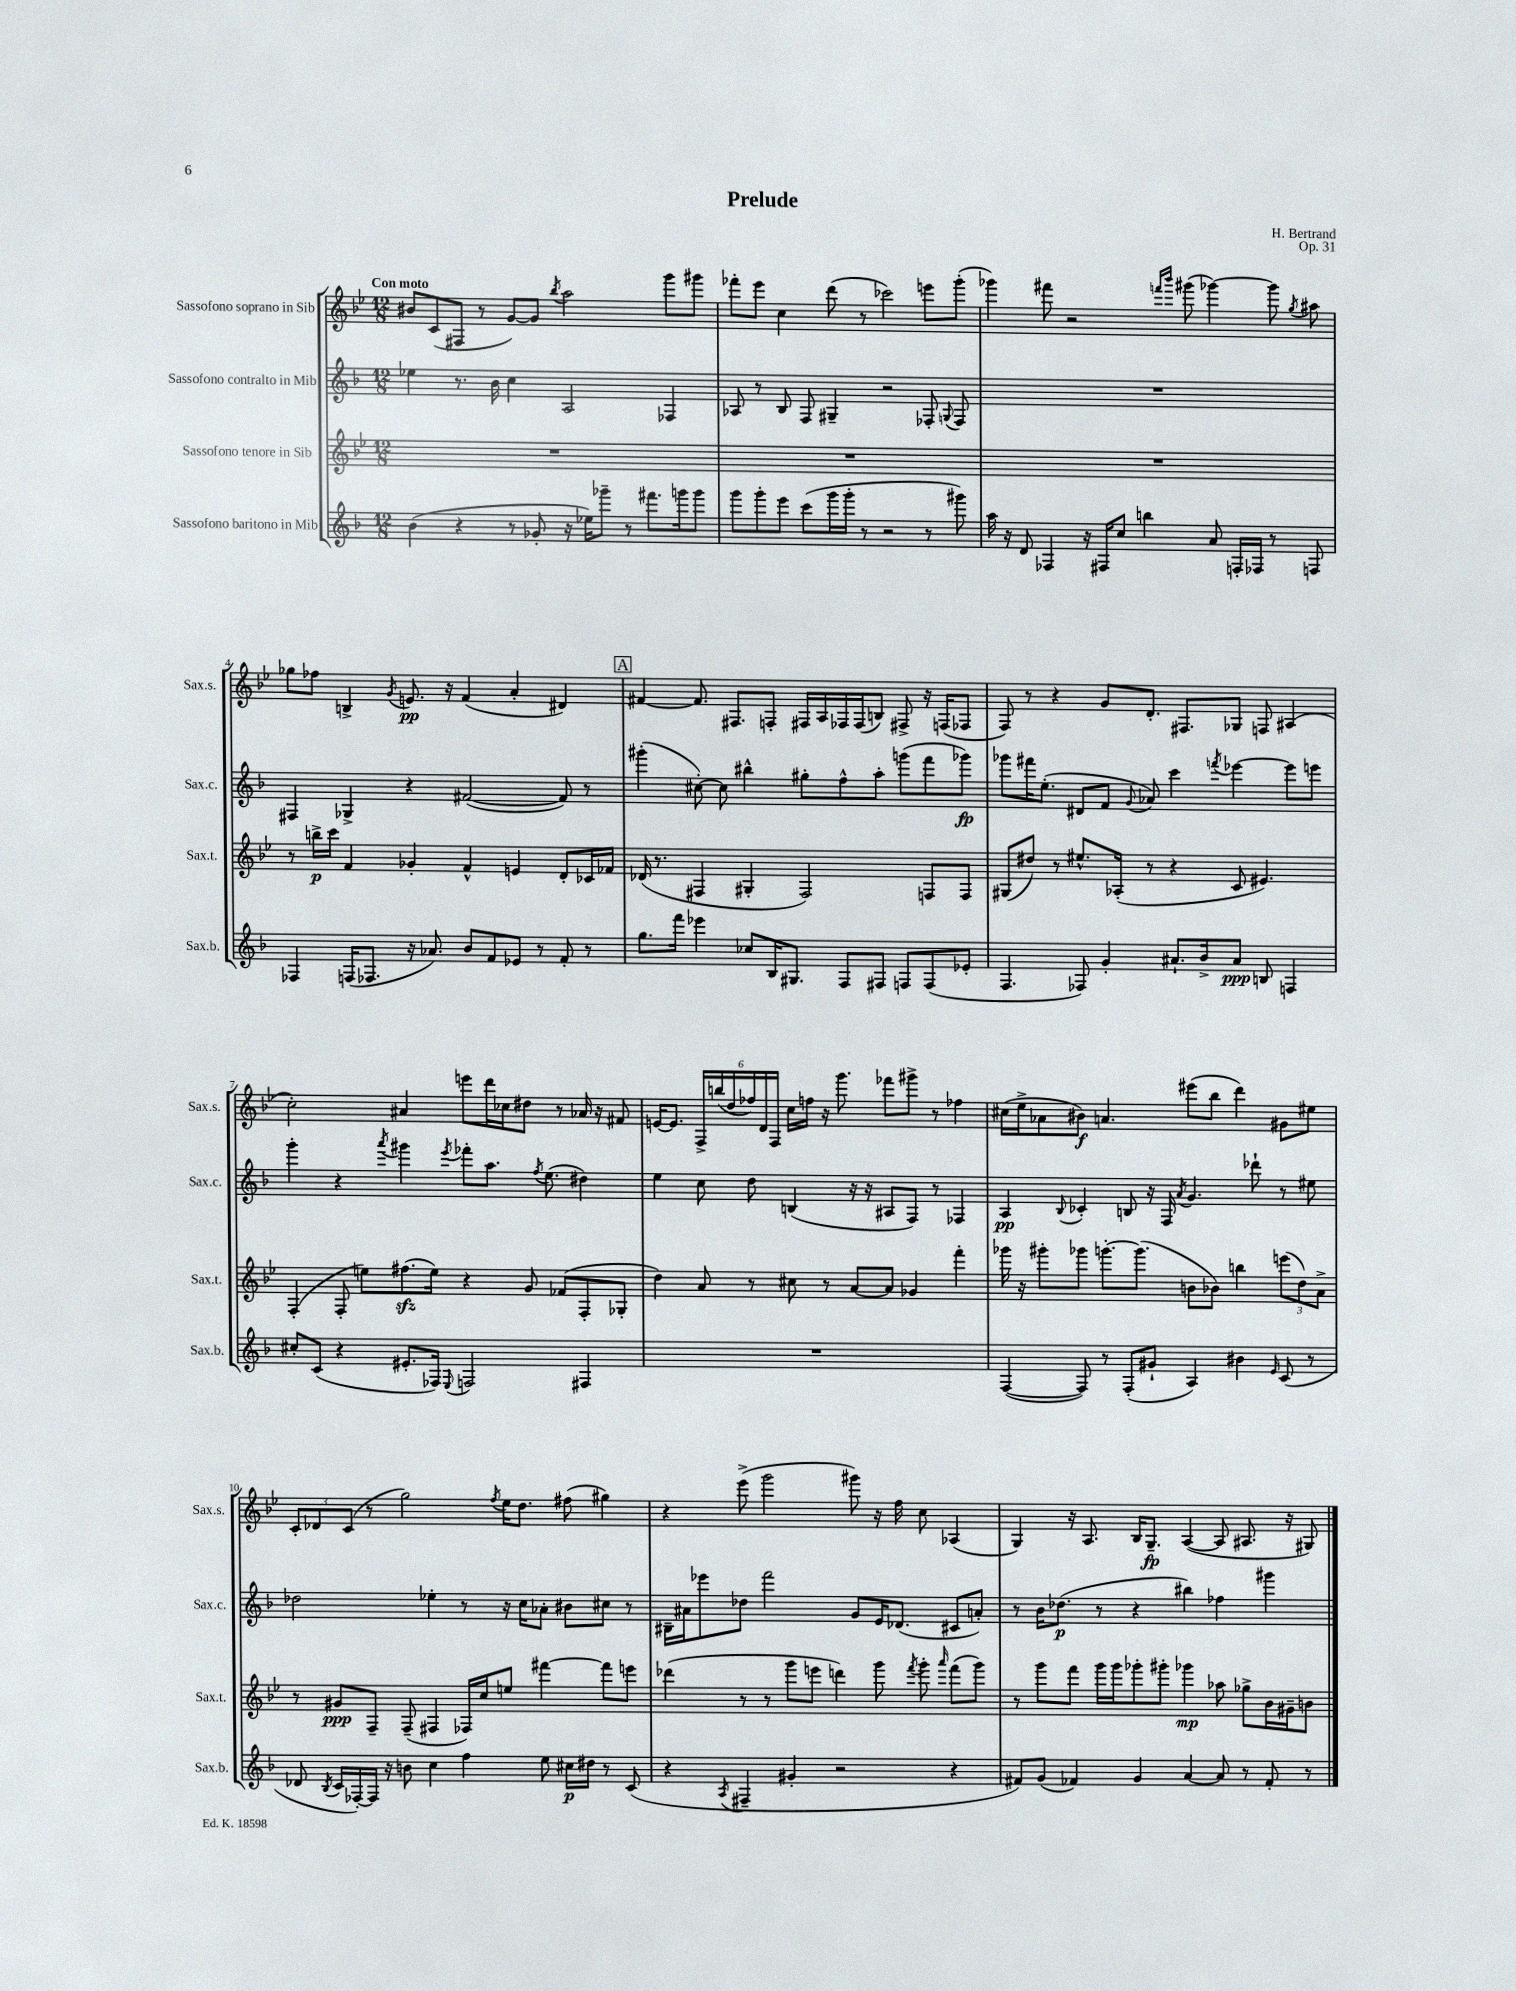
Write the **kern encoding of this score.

**kern	**kern	**kern	**kern
*staff4	*staff3	*staff2	*staff1
*clefG2	*clefG2	*clefG2	*clefG2
*k[b-]	*k[b-e-]	*k[b-]	*k[b-e-]
*M12/8	*M12/8	*M12/8	*M12/8
(4b-\	1.r	4ee-\	8b#/L
.	.	.	(8c/
4r	.	8.r	8F#/J
.	.	.	8r
.	.	16b-\	.
8r	.	4cc\	[8g/L)
8g-'/	.	.	8g/]J
.	.	.	8qbb-/
16r	.	2A/	2aa\
16ee-\LK)	.	.	.
8ggg-~\J	.	.	.
8r	.	.	.
8.fff#\L	.	.	.
.	.	4F-/	8ggg\L
16ggg\k	.	.	.
8ggg\J	.	.	8ggg#\J
=	=	=	=
8ggg\L	1.r	8A-/	8fff-'\L
8ggg'\	.	8r	8eee-\J
8eee\J	.	8B-/	4cc\
(8ccc\L	.	8F/	.
16ggg\L	.	4G#~/	(8ddd\
16ggg'\JJ	.	.	.
8r	.	.	8r
2r	.	2r	2ccc-\)
8r	.	8F-'/	8eee\L
.	.	8qqG/	.
8ggg#\)	.	8F-/	(8ggg'\J
=	=	=	=
16aa\	1.r	1.r	4ggg-\)
16r	.	.	.
8d/	.	.	.
4F-/	.	.	8fff#\
.	.	.	2r
16r	.	.	.
16F#/LK	.	.	.
8cc/J	.	.	.
4bb\	.	.	.
.	.	.	16qqfff/LL
.	.	.	16qqbbb-/JJ
.	.	.	(8ggg#\
8a/	.	.	[4ggg-\)
16F'/LL	.	.	.
16F-/JJ	.	.	.
8r	.	.	8ggg-\]
.	.	.	8qgg/
8F/	.	.	8aa#\
=	=	=	=
4F-/	8r	4F#/	8gg-\L
.	16bb^\LL	.	8ff-\J
.	16ccc\JJ	.	.
(16F/LK	4f/	4G-^/	4B^/
8.F-/J	.	.	.
.	.	.	8qg/
16r	4g-'/	4r	8.e/
8.a-/)	.	.	.
.	.	.	16r
8b-/L	4f^^/	([2f#/	(4f/
8f/	.	.	.
8e-/J	4e/	.	4a'/
8r	.	.	.
8f'/	8d'/L	8f#/])	4d#/)
8r	16c-/L	8r	.
.	16f-/JJ	.	.
=	=	=	=
8.gg\L	(16d-/	(4ggg#'\	[4f#/
.	8.r	.	.
16fff\Jk	.	.	.
4eee-\	4F#/	[8cc#'\)	8.f#/]
.	.	8cc#\]	.
.	.	.	8.F#/L
8cc-/L	4G#'/	4bb#^^\	.
16B-/K	.	.	8F'/J
8.G#/J	.	.	.
.	2F#/)	8gg#'\L	16F#/LL
.	.	.	16A/
8F/L	.	8ff^^\	16F-/
.	.	.	(16F-/J
8F#/J	.	8aa'\J	8B/J)
8F/L	.	(8ggg\L	8F#^/
(8F/	8F/L	8fff\	16r
.	.	.	(16F/LK
8e-'/J	8F/J	8ggg-\J)	8F-/J
=	=	=	=
4.F/	(8G#/L	8ggg-\L	8F/)
.	8dd#/J)	16fff#\K	8r
.	.	(8.ee'\J	.
.	8r	.	4r
8F-/)	8.ee#^^/L	8d#/L	.
4g'/	.	8f/J	8g/L
.	(16A-'/Jk	.	.
.	.	8qqg/	.
.	8r	8a-/)	8.d'/J
8.a#`/L	4r	4ccc\	.
.	.	.	8.F#/L
16b-^/k	.	.	.
.	.	8qfff/	.
8a#/J	8c/	[4eee-\	8G-/J
8B/	4.e#/)	.	8F/
4F/	.	8eee-\]L	(4A#/
.	.	8eee\J	.
=	=	=	=
8cc#'/L	(4F'/	4ggg'\	2cc'\)
(8c/J	.	.	.
4r	8F'/	4r	.
.	8ee\L)	.	.
.	.	8qaaa/	.
8.e#'/L	(8.ff#\	4ggg#\	4a#/
16F-/Jk)	16ee\Jk)	.	.
8qqE/	.	8qeee/	.
2F/	4r	8fff-'\L	8eee\L
.	.	8.aa\J	16ddd\L
.	.	.	16cc-\J
.	8g/	.	8dd#\J
.	.	8qff/	.
.	.	(8.ee\	.
.	(8f-/L	.	8r
4F#/	8F'/	4dd#\)	16a-/
.	.	.	16r
.	8G-'/J	.	8f#/
=	=	=	=
1.r	4dd\)	4ee\	[16e/LK
.	.	.	8.e/]J
.	8a/	8cc\	24F^/LL
.	.	.	(24bb/
.	.	.	24dd/
.	8r	8dd\	24ff-/)
.	.	.	24d/
.	.	.	24F/JJ
.	8cc#\	(4B/	16cc\LL
.	.	.	16ff\JJ
.	8r	.	16r
.	.	.	8.ggg\
.	[8a/L	16r	.
.	.	16r	.
.	8a/]J	8A#/L	8fff-\L
.	4g-/	8F/J)	8ggg#^\J
.	.	8r	8r
.	4fff'\	4F-/	4ff-\
=	=	=	=
([4F/	16ggg-\	4A/	(16cc#\LL
.	16r	.	16ee-^\J
.	8ggg#'\L	.	8a-\
.	.	8qqB-/	.
8F/])	8ggg-\J	4c-'/	8b#\J)
8r	[8.ggg'\L	.	4.a/
(8F'/L	.	8B/	.
.	(8.ggg\]J	.	.
8g#`/J	.	16r	.
.	.	16F/	.
.	.	8qa/	.
4A/)	8b\L	4.g/	(8eee#\L
.	8b-\J)	.	8bb-\J
4b#\	4bb\	.	4ddd\)
.	.	8ddd-`\	.
16qqe/	.	.	.
(8c/	(12eee\L	8r	8g#\L
.	12dd\)	.	.
8r	.	8ee#\	8ee#\J
.	12a^\J	.	.
=	=	=	=
8d-/	8r	2dd-\	12c'/L
.	.	.	12d-/
8qB-/	.	.	.
16c/LL	8g#/L	.	.
.	.	.	(12c/J
[16F-'/)	.	.	.
16F-/]JJ	8F~/J	.	8r
16r	.	.	.
8b\	(8F~/	.	2gg\)
4cc\	4F#/	4ee-'\	.
4ff\	16F-/LL)	8r	.
.	16cc/J	.	.
.	.	.	8qff/
.	8ee/J	16r	16ee-\LK
.	.	16cc\LK	8.dd\J
8ee\	[4fff#\	8a-'\J	.
16cc#\LL	.	8b#\L	(8ff#\
16dd#\JJ	.	.	.
8r	8fff#\]L	8cc#\J	4gg#\)
(8c/	8eee\J	8r	.
=	=	=	=
4r	(4ddd-\	16B#~\LL	4r
.	.	16a#\J	.
.	.	8eee-\	.
8qA/	.	.	.
4F#~/	8r	8dd-\J	(8eee-^\
.	8r	2fff\	2ggg\
4g#'/	8ggg\L	.	.
.	8eee\J	.	.
2r	4ddd\)	.	.
.	.	8g/L	8ggg#\)
.	8ggg\	16e/K	16r
.	.	(8.d-/J	16ff\
.	8qfff/	.	.
.	8ggg'\	.	8cc\
.	16qqaaa/	.	.
4r	(8fff\L	8c#/L	(4A-/
.	8ggg\J)	8a'/J)	.
=	=	=	=
8f#/L)	8r	8r	4G/)
(8g/J	8ggg\L	16b-\LK	.
.	.	(8.dd-\J	.
4f-/)	8fff\J	.	16r
.	.	.	8.A/
.	16ggg\LL	8r	.
.	16ggg\J	.	.
4g/	8ggg-'\	4r	16B-/LK
.	.	.	8.G~/J
.	8ggg#'\J	.	.
[4a/	4ggg-\	4bb#\)	([4A/
8a/]	8aa-\	4ff-\	8A/]
8r	8gg-^\L	.	8.A#/
8f-'/	16b-\L	4ggg#\	.
.	16g#~\J	.	16r
8r	8b\J	.	8G#/)
==	==	==	==
*-	*-	*-	*-
